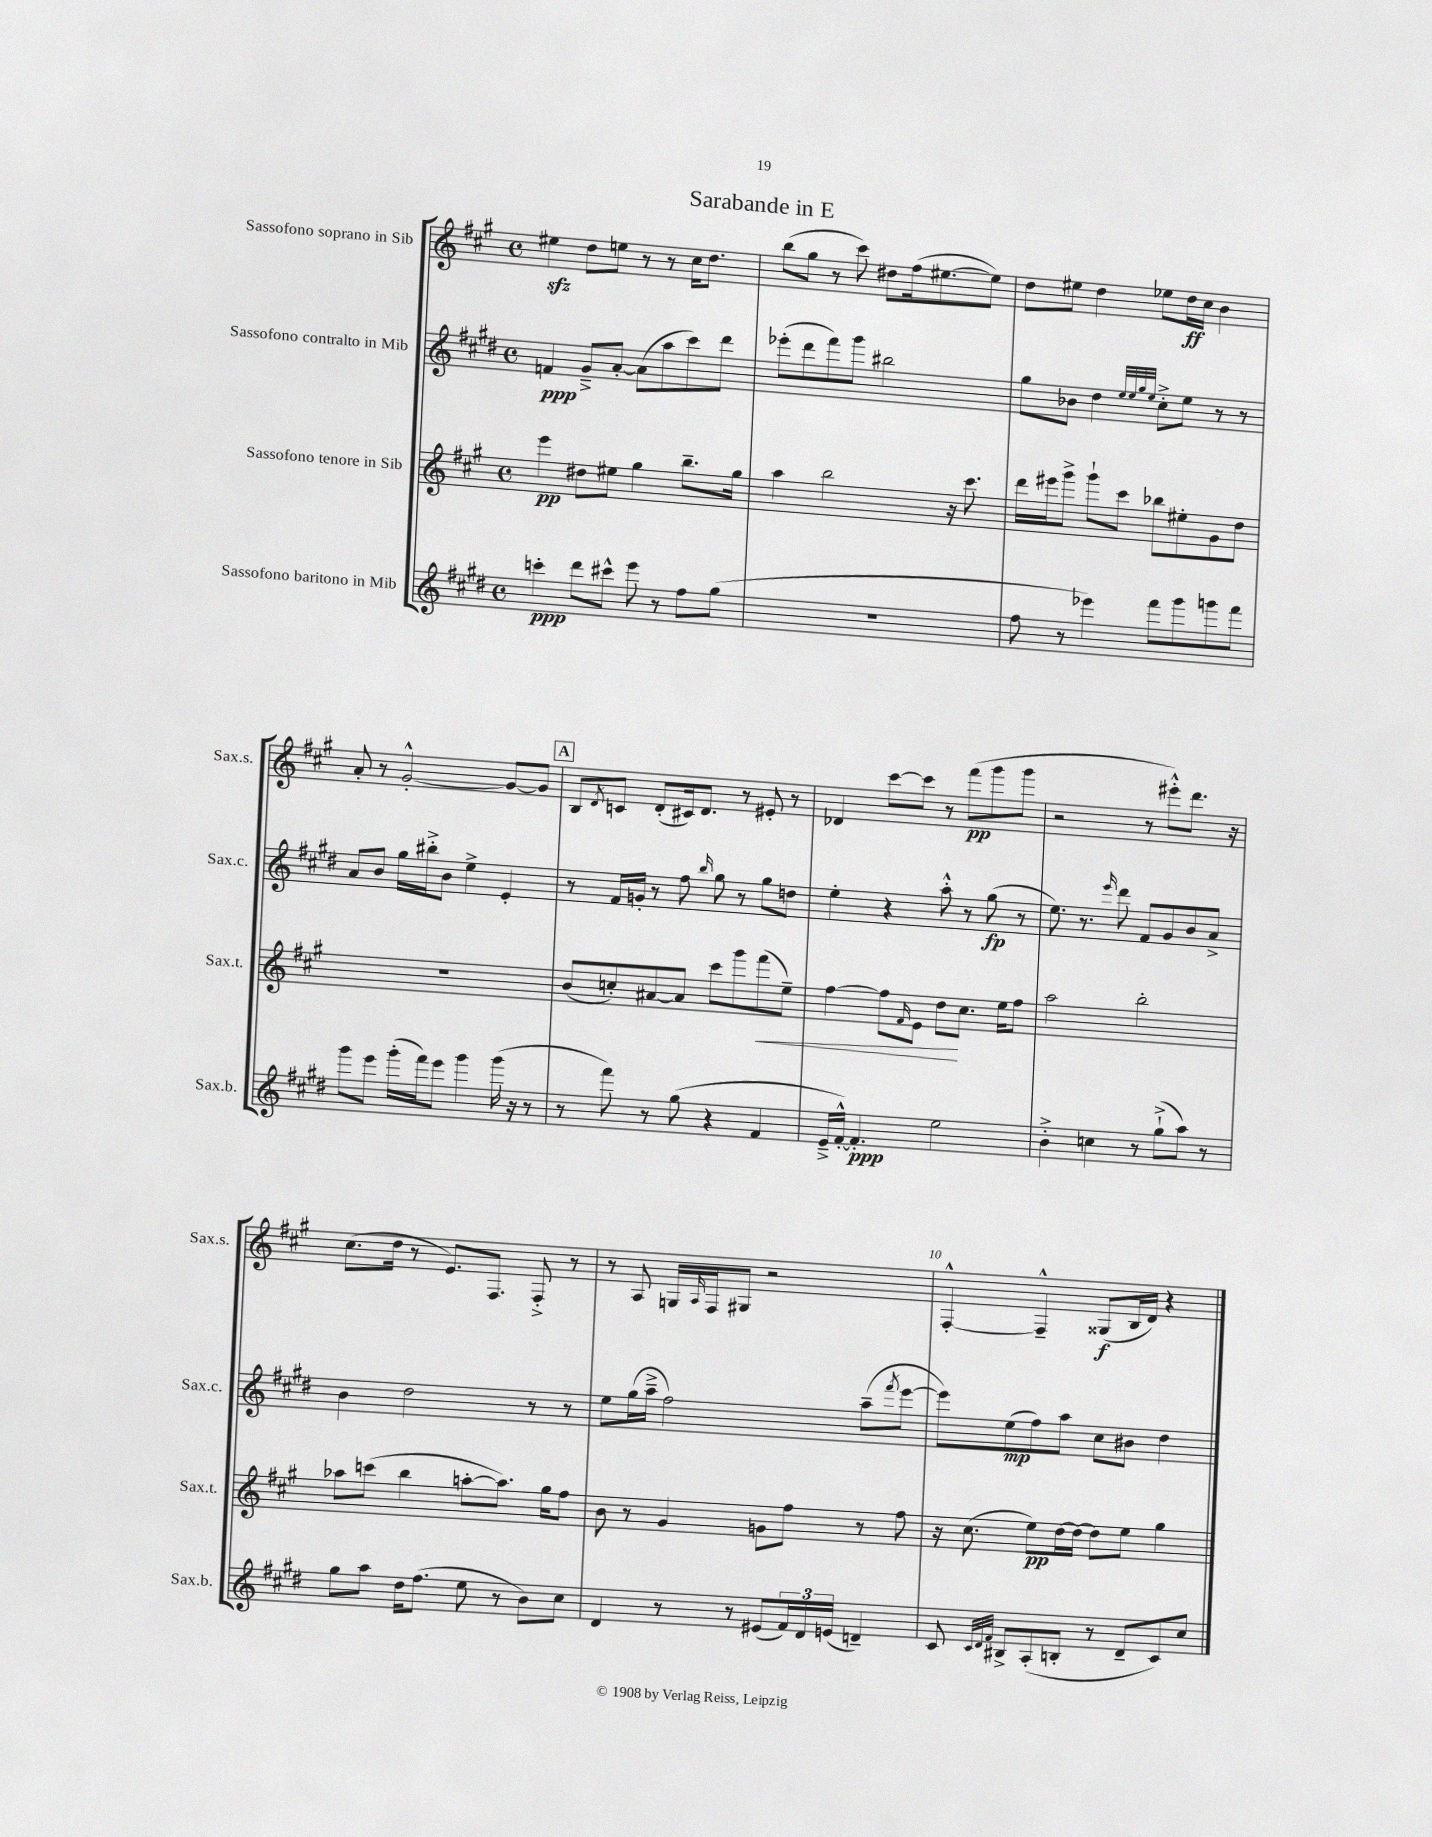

**kern	**dynam	**kern	**dynam	**kern	**dynam	**kern	**dynam
*part4	*part4	*part3	*part3	*part2	*part2	*part1	*part1
*staff4	*staff4	*staff3	*staff3	*staff2	*staff2	*staff1	*staff1
*I"Sassofono baritono in Mib	*	*I"Sassofono tenore in Sib	*	*I"Sassofono contralto in Mib	*	*I"Sassofono soprano in Sib	*
*I'Sax.b.	*	*I'Sax.t.	*	*I'Sax.c.	*	*I'Sax.s.	*
*clefG2	*	*clefG2	*	*clefG2	*	*clefG2	*
*k[f#c#g#d#]	*	*k[f#c#g#]	*	*k[f#c#g#d#]	*	*k[f#c#g#]	*
*M4/4	*	*M4/4	*	*M4/4	*	*M4/4	*
*met(c)	*	*met(c)	*	*met(c)	*	*met(c)	*
=1	=1	=1	=1	=1	=1	=1	=1
4cccn'\	ppp	4eee\	pp	4fn/	ppp	4ee#Xzz\	.
8ddd#\L	.	8dd#X\L	.	8g#~^/L	.	8dd\L	.
8ccc#X^^\J	.	8ee#X\J	.	[8a'/J	.	8een\J	.
8eee\	.	4gg#\	.	(8a\L]	.	8r	.
8r	.	.	.	8aa\	.	8r	.
8ff#\L	.	8.bb~\L	.	8ccc#\)	.	16cc#\KL	.
.	.	.	.	.	.	8.dd\J	.
(8gg#\J	.	.	.	8ddd#\J	.	.	.
.	.	16gg#\Jk	.	.	.	.	.
=2	=2	=2	=2	=2	=2	=2	=2
1r	.	4aa\	.	(8eee-X'\L	.	(8bb\L	.
.	.	.	.	8ddd#\	.	8gg#\J	.
.	.	2bb\	.	8fff#\)	.	8r	.
.	.	.	.	8ggg#\J	.	8ccc#\)	.
.	.	.	.	2bb#X\	.	8dd#X\L	.
.	.	.	.	.	.	(16ff#\k	.
.	.	.	.	.	.	[8.ee#X\	.
.	.	16r	.	.	.	.	.
.	.	8.ccc#\	.	.	.	.	.
.	.	.	.	.	.	8ee#\J])	.
=3	=3	=3	=3	=3	=3	=3	=3
8ff#\	.	16ddd\LL	.	8gg#\L	.	8dd\L	.
.	.	16eee#X\J	.	.	.	.	.
8r	.	8ggg#^\J	.	8b-X\J	.	8ee#X\J	.
4eee-X\)	.	8ggg#`\L	.	4dd#\	.	4dd\	.
.	.	8ccc#\J	.	.	.	.	.
.	.	.	.	32qqee/LLL	.	.	.
.	.	.	.	32qqee/	.	.	.
.	.	.	.	32qqgg#/	.	.	.
.	.	.	.	32qqee/JJJ	.	.	.
8fff#\L	.	8bb-X\L	.	8cc#'^\L	.	8ee-X\L	.
8ggg#\	.	8ee#X'\	.	8ee\J	.	16dd\L	ff
.	.	.	.	.	.	16cc#\JJ	.
8gggn\	.	8g#\	.	8r	.	4b\	.
8fff#\J	.	8dd\J	.	8r	.	.	.
!!LO:LB:g=z
=4	=4	=4	=4	=4	=4	=4	=4
8ggg#\L	.	1r	.	8a/L	.	8a'/	.
8eee\J	.	.	.	8b/J	.	8r	.
(16ggg#'\LL	.	.	.	16gg#\LL	.	[2g#'^^/	.
16fff#\J)	.	.	.	16bb#X'^\J	.	.	.
8eee\J	.	.	.	8b\J	.	.	.
4ggg#\	.	.	.	4ee^\	.	.	.
(16ggg#\	.	.	.	4e'/	.	8g#/L_	.
16r	.	.	.	.	.	.	.
8r	.	.	.	.	.	8g#/J]	.
!!LO:REH:place=s1:t=A
=5	=5	=5	=5	=5	=5	=5	=5
8r	.	(8b/L	.	8r	.	8B/L	.
.	.	.	.	.	.	8qd/	.
8fff#\)	.	8ccn'/)	.	16f#/LL	.	8cn/J	.
.	.	.	.	16gn'/JJ	.	.	.
8r	.	[8a#X/	.	8r	.	(8d'/L	.
(8gg#\	.	8a#/J]	.	8ff#\	.	16c#X/k)	.
.	.	.	.	.	.	8.d/J	.
.	.	.	.	16qqbb/	.	.	.
4r	.	8ccc#\L	.	8gg#\	.	.	.
.	.	8ggg#\	.	8r	.	8r	.
!	!	!	!LO:HP:b	!	!	!	!
4f#/	.	(8fff#\	<	8gg#\L	.	8e#X'/	.
.	.	8ee~\J)	.	8ddn\J	.	8r	.
=6	=6	=6	=6	=6	=6	=6	=6
16e~^/LL	.	[4ff#\	.	4ee'\	.	4d-X/	.
[16f#'^^/JJ)	.	.	.	.	.	.	.
4.f#'/]	ppp	.	.	.	.	.	.
.	.	8ff#\L]	.	4r	.	[8ccc#\L	.
.	.	16qqf#/	.	.	.	.	.
.	.	8e\J	.	.	.	8ccc#\J]	.
2ee\	.	8dd\L	.	8aa'^^\	.	8r	.
.	.	8.cc#\J	[	8r	.	(8fff#\L	pp
.	.	.	.	(8gg#\	fp	8ggg#\	.
.	.	16ee\KL	.	.	.	.	.
.	.	8ff#\J	.	8r	.	8ggg#\J	.
=7	=7	=7	=7	=7	=7	=7	=7
4b'^\	.	2aa\	.	8.ee\)	.	2r	.
.	.	.	.	8.r	.	.	.
4ccn\	.	.	.	.	.	.	.
.	.	.	.	16qqeee/	.	.	.
.	.	.	.	8ddd#\	.	.	.
8r	.	2bb'\	.	8f#/L	.	8r	.
(8gg#`^\L	.	.	.	8g#/	.	8eee#X'^^\L)	.
8aa\J)	.	.	.	8b/	.	8.ddd\J	.
8r	.	.	.	8a^/J	.	.	.
.	.	.	.	.	.	16r	.
!!LO:LB:g=z
=8	=8	=8	=8	=8	=8	=8	=8
8gg#\L	.	8aa-X\L	.	4b\	.	(8.cc#\L	.
8aa\J	.	(8cccn\J	.	.	.	.	.
.	.	.	.	.	.	16dd\Jk	.
16dd#\KL	.	4bb\	.	2dd#\	.	8r	.
(8.ff#\J	.	.	.	.	.	.	.
.	.	.	.	.	.	8.e/L)	.
8ee\	.	[8aan'\L	.	.	.	.	.
.	.	.	.	.	.	8.F#/J	.
8r	.	8.aa\J])	.	.	.	.	.
8b\L)	.	.	.	8r	.	8F#'^/	.
.	.	16gg#\KL	.	.	.	.	.
8cc#\J	.	8ff#\J	.	8r	.	8r	.
=9	=9	=9	=9	=9	=9	=9	=9
4d#/	.	8b\	.	8ee\L	.	8r	.
.	.	8r	.	(16gg#\L	.	8A/	.
.	.	.	.	16aa~^\JJ	.	.	.
8r	.	4g#/	.	2ff#\)	.	16Gn/LL	.
.	.	.	.	.	.	16qqA/	.
.	.	.	.	.	.	16F#/J	.
8r	.	.	.	.	.	8G#X/J	.
(8e#X/L	.	8gn\L	.	.	.	2r	.
24f#/L)	.	8ff#\J	.	.	.	.	.
24d#/	.	.	.	.	.	.	.
(24en/JJ	.	.	.	.	.	.	.
4dn~/)	.	8r	.	(8aa~\L	.	.	.
.	.	.	.	8qfff#/	.	.	.
.	.	8ff#\	.	[8eee\J	.	.	.
=10	=10	=10	=10	=10	=10	=10	=10
8c#/	.	16r	.	8eee\L])	.	[4F#'^^/	.
.	.	(8.cc#\	.	.	.	.	.
32qqc#/LLL	.	.	.	.	.	.	.
32qqd#/	.	.	.	.	.	.	.
32qqf#/JJJ	.	.	.	.	.	.	.
8B#X^/L	.	.	.	(8ee\	mp	.	.
(8A'/	.	8ee\L)	pp	8ff#\)	.	4F#~^^/]	.
8Bn'/J	.	[16dd\L	.	8aa\J	.	.	.
.	.	16dd\JJ_	.	.	.	.	.
8r	.	8dd\L]	.	8cc#\L	.	(8G##X/L	f
8d#~/L	.	8ee\J	.	8b#X\J	.	16B/L	.
.	.	.	.	.	.	16d/JJ)	.
8c#/)	.	4gg#\	.	4dd#\	.	4r	.
8cc#/J	.	.	.	.	.	.	.
==	==	==	==	==	==	==	==
*-	*-	*-	*-	*-	*-	*-	*-
